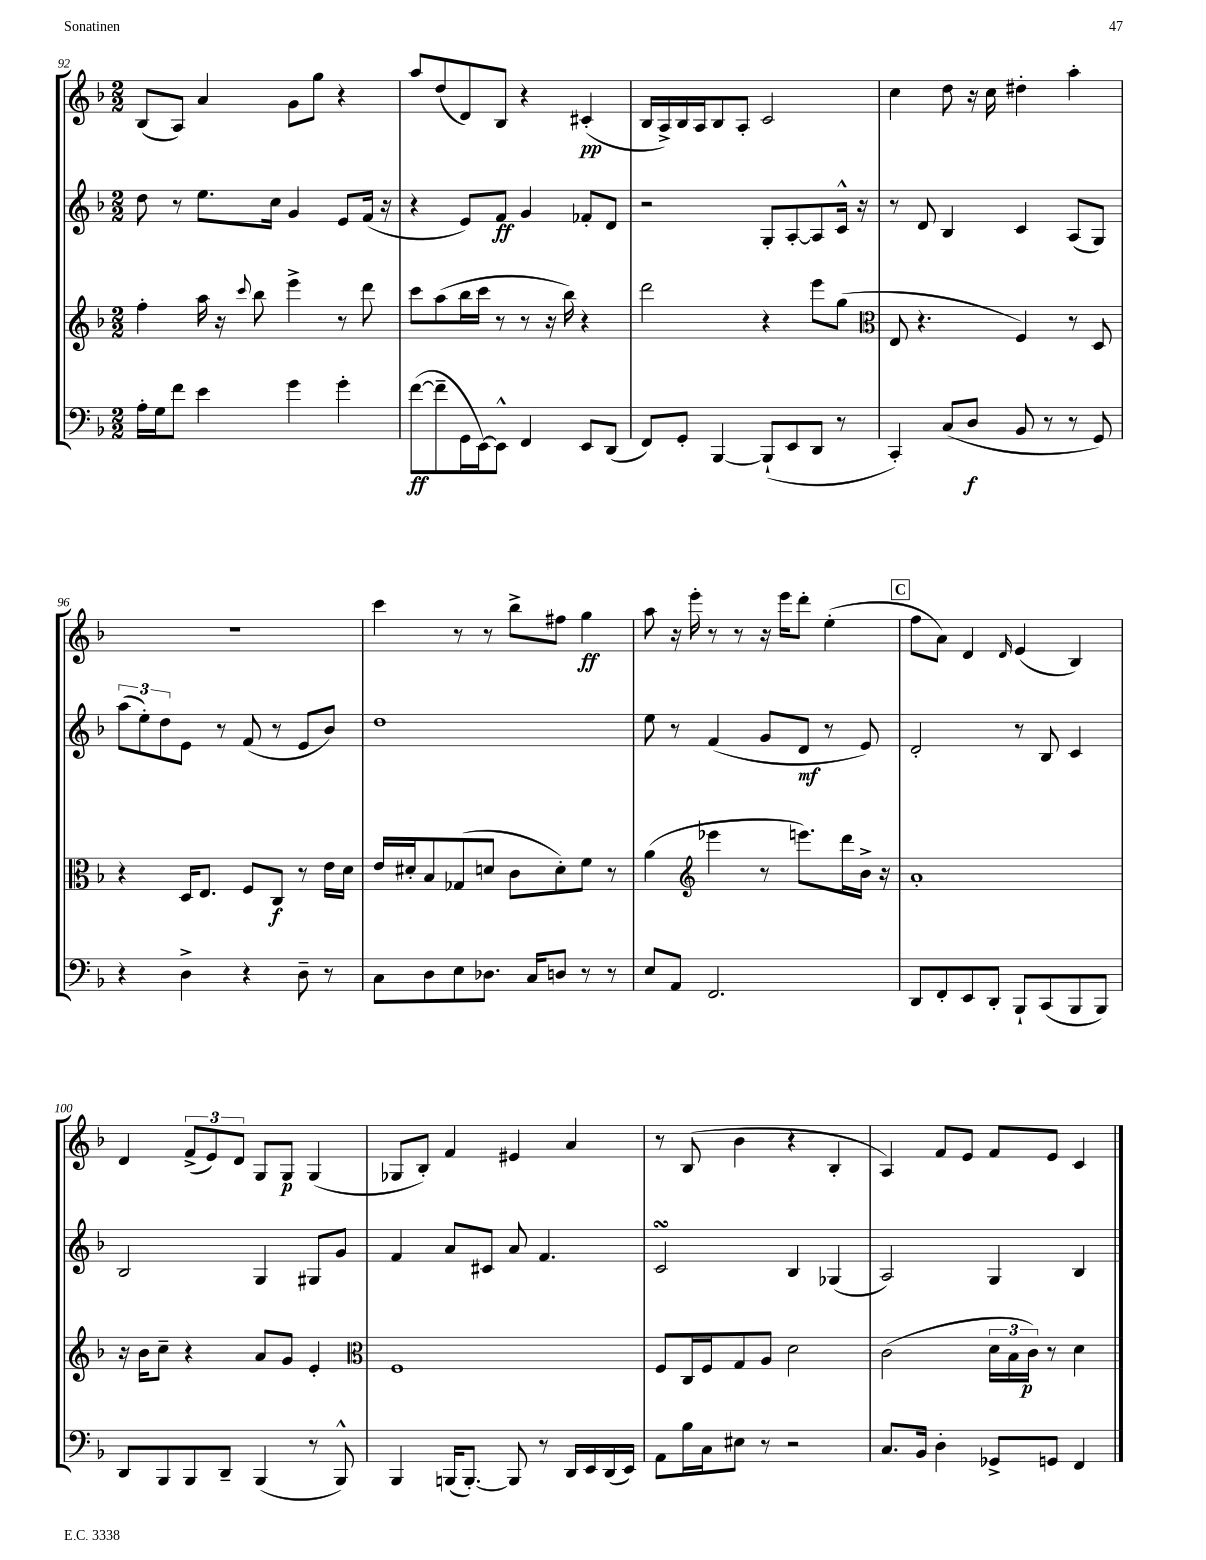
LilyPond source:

<<
\new StaffGroup <<
\new Staff = "s0" {
    \clef treble \key f \major \numericTimeSignature \time 2/2
    bes8( a8) a'4 g'8 g''8 r4 |
    a''8 d''8( d'8) bes8 r4 cis'4-.\pp( |
    bes16 a16->) bes16 a16 bes8 a8-. c'2 |
    c''4 d''8 r16 c''16 dis''4-. a''4-. |
    R1 |
    c'''4 r8 r8 bes''8-> fis''8 g''4\ff |
    a''8 r16 e'''16-. r8 r8 r16 e'''16 d'''8-. e''4-.( |
    \mark \markup { \box "C" } f''8 a'8) d'4 \grace { d'16 } e'4( bes4) |
    d'4 \tuplet 3/2 { f'8->( e'8) d'8 } g8 g8\p g4( |
    ges8 bes8-.) f'4 eis'4 a'4 |
    r8 bes8( bes'4 r4 bes4-. |
    a4) f'8 e'8 f'8 e'8 c'4 \bar "|." |
}
\new Staff = "s1" {
    \clef treble \key f \major \numericTimeSignature \time 2/2
    d''8 r8 e''8. c''16 g'4 e'8 f'16( r16 |
    r4 e'8) f'8\ff g'4 fes'8-. d'8 |
    r2 g8-. a8~-. a8 c'16-^ r16 |
    r8 d'8 bes4 c'4 a8( g8) |
    \tuplet 3/2 { a''8( e''8-.) d''8 } e'8 r8 f'8( r8 e'8 bes'8) |
    d''1 |
    e''8 r8 f'4( g'8 d'8\mf r8 e'8) |
    \mark \markup { \box "C" } d'2-. r8 bes8 c'4 |
    bes2 g4 gis8 g'8 |
    f'4 a'8 cis'8 a'8 f'4. |
    c'2\turn bes4 ges4( |
    a2) g4 bes4 \bar "|." |
}
\new Staff = "s2" {
    \clef treble \key f \major \numericTimeSignature \time 2/2
    f''4-. a''16 r16 \appoggiatura { c'''8 } bes''8 e'''4-> r8 d'''8 |
    c'''8 a''8( bes''16 c'''16 r8 r8 r16 bes''16) r4 |
    d'''2 r4 e'''8 g''8( |
    \clef alto e8 r4. f4) r8 d8 |
    r4 d16 e8. f8 c8\f r8 e'16 d'16 |
    e'16 dis'16-. bes8 ges8( d'8 c'8 d'8-.) f'8 r8 |
    a'4( \clef treble ees'''4 r8 e'''8.) d'''16 bes'16-> r16 |
    \mark \markup { \box "C" } a'1-. |
    r16 bes'16 c''8-- r4 a'8 g'8 e'4-. |
    \clef alto f1 |
    f8 c16 f16 g8 a8 d'2 |
    c'2( \tuplet 3/2 { d'16 bes16 c'16\p) } r8 d'4 \bar "|." |
}
\new Staff = "s3" {
    \clef bass \key f \major \numericTimeSignature \time 2/2
    a16-. g16 f'8 e'4 g'4 g'4-. |
    f'8~\ff( f'8-- g,16 e,16~) e,8-^ f,4 e,8 d,8( |
    f,8) g,8-. bes,,4~ bes,,8-!( e,8 d,8 r8 |
    c,4-.) c8( d8\f bes,8 r8 r8 g,8) |
    r4 d4-> r4 d8-- r8 |
    c8 d8 e8 des8. c16 d8 r8 r8 |
    e8 a,8 f,2. |
    \mark \markup { \box "C" } d,8 f,8-. e,8 d,8-. bes,,8-! c,8( bes,,8 bes,,8) |
    d,8 bes,,8 bes,,8 d,8-- bes,,4( r8 bes,,8-^) |
    bes,,4 b,,16( b,,8.~-.) b,,8 r8 d,16 e,16 d,16( e,16) |
    a,8 bes16 c16 eis8 r8 r2 |
    c8. bes,16 d4-. ges,8-> g,8 f,4 \bar "|." |
}
>>
>>
\layout { \context { \Score currentBarNumber = #92 } }
